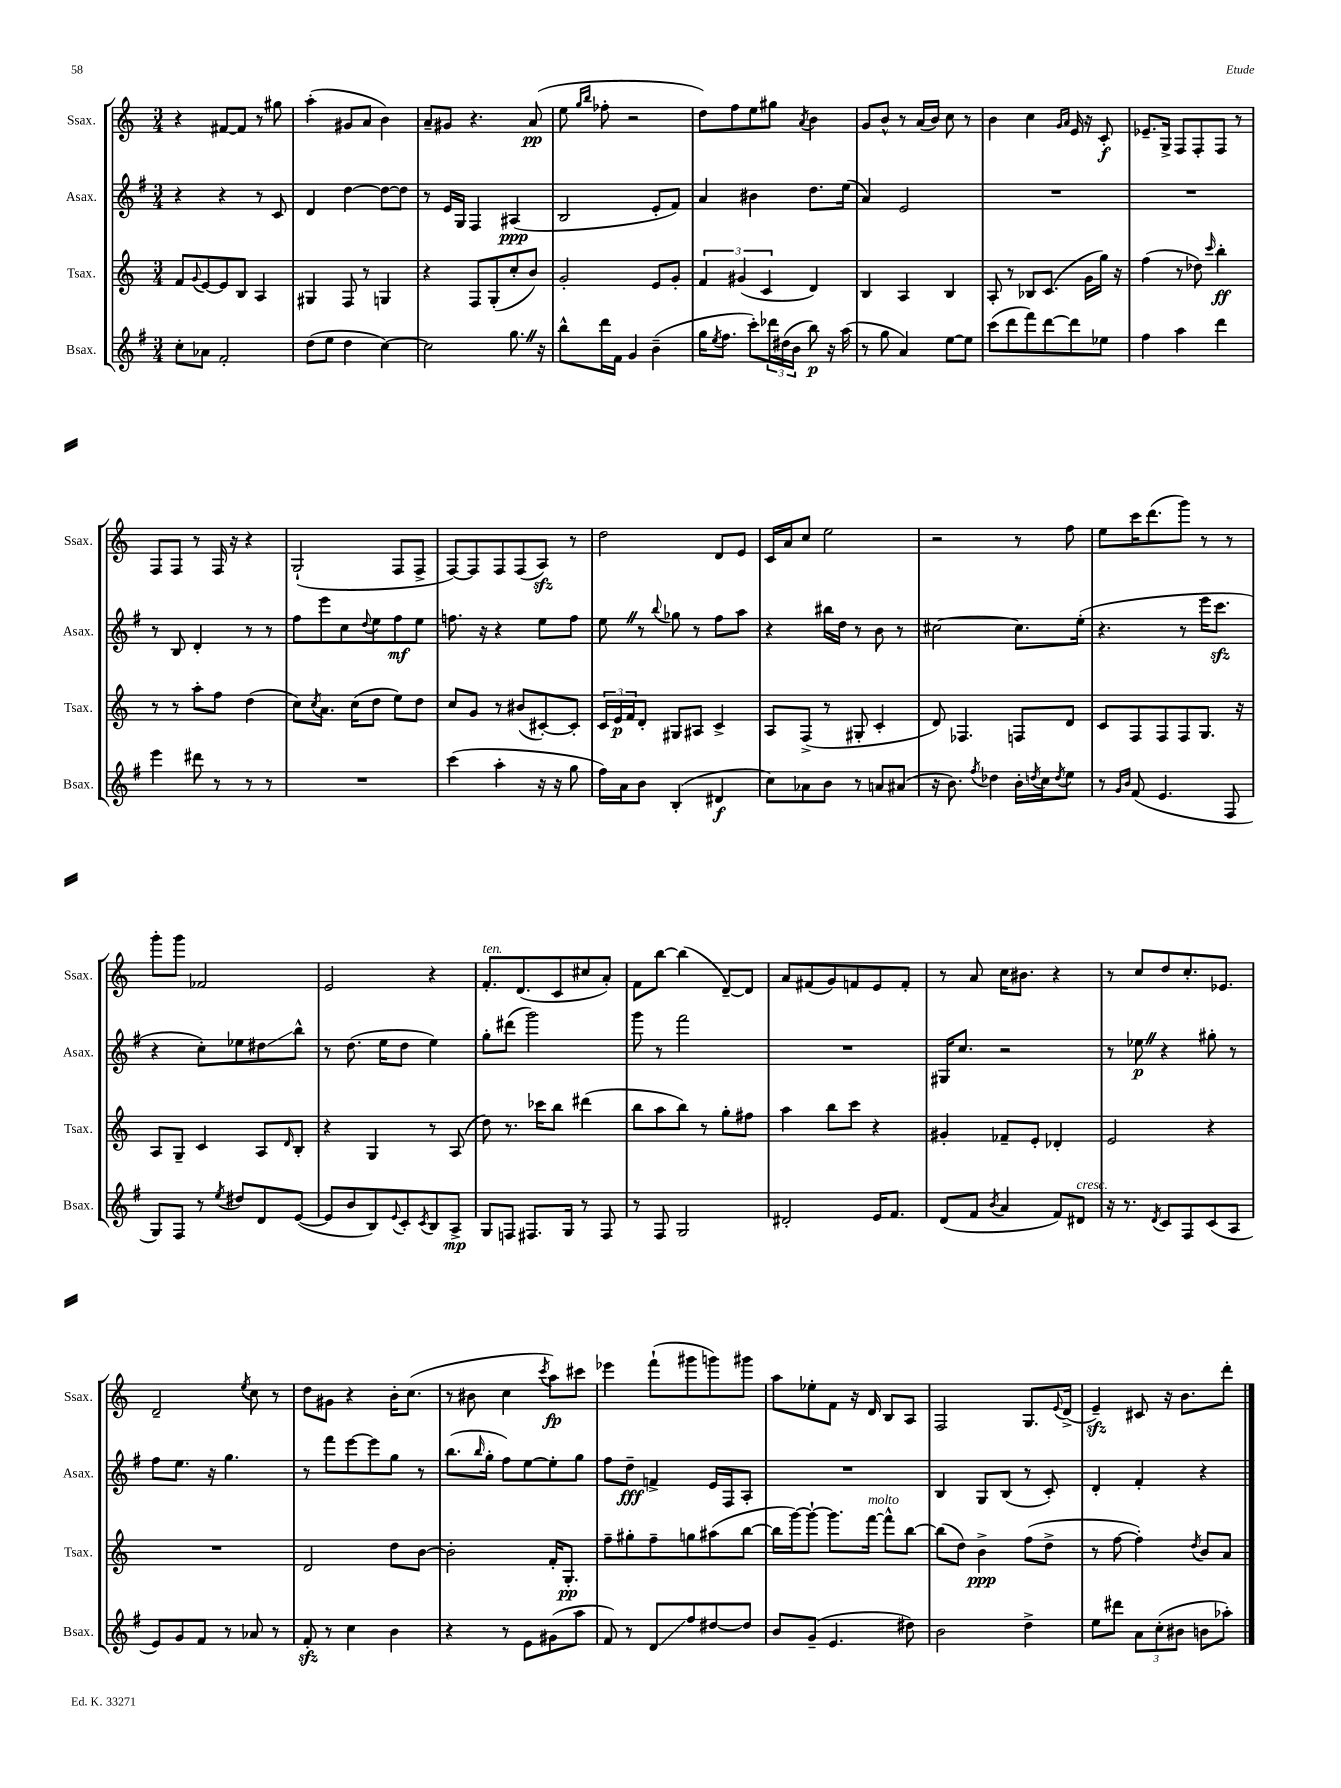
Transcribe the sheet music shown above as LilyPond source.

<<
\new StaffGroup <<
\new Staff = "s0" \with { instrumentName = "Ssax." shortInstrumentName = "Ssax." } {
    \clef treble \key c \major \numericTimeSignature \time 3/4
    r4 fis'8~ fis'8 r8 gis''8 |
    a''4-.( gis'8 a'8 b'4) |
    a'8-- gis'8 r4. a'8\pp( |
    e''8 \grace { g''16 b''16 } fes''8-. r2 |
    d''8) f''8 e''8 gis''8 \acciaccatura { a'8 } b'4 |
    g'8 b'8-^ r8 a'16( b'16) c''8 r8 |
    b'4 c''4 \grace { g'16 a'16 } e'16 r16 c'8-.\f |
    ees'8.-- g16-> f8 f8-. f8 r8 |
    f8 f8 r8 f16 r16 r4 |
    g2-!( f8 f8-> |
    f8~) f8 f8 f8( a8\sfz) r8 |
    d''2 d'8 e'8 |
    c'16 a'16 c''8 e''2 |
    r2 r8 f''8 |
    e''8 c'''16 d'''8.( g'''8) r8 r8 |
    g'''8-. g'''8 fes'2 |
    e'2 r4 |
    f'8.-.^\markup { \italic "ten." } d'8.( c'8 cis''8 a'8-.) |
    f'8 b''8~ b''4( d'8~--) d'8 |
    a'8 fis'8( g'8) f'8 e'8 f'8-. |
    r8 a'8 c''16 bis'8. r4 |
    r8 c''8 d''8 c''8.-. ees'8. |
    d'2-- \acciaccatura { e''8 } c''8 r8 |
    d''8 gis'8 r4 b'16-. c''8.( |
    r8 bis'8 c''4 \acciaccatura { c'''8 } a''8\fp) cis'''8 |
    ees'''4 f'''8-!( gis'''8 g'''8) gis'''8 |
    a''8 ees''8-. f'8 r16 d'16 b8 a8 |
    f2 g8. \appoggiatura { e'8 } d'16->( |
    e'4--\sfz) cis'8 r16 b'8. d'''8-. \bar "|." |
}
\new Staff = "s1" \with { instrumentName = "Asax." shortInstrumentName = "Asax." } {
    \clef treble \key g \major \numericTimeSignature \time 3/4
    r4 r4 r8 c'8 |
    d'4 d''4~ d''8~ d''8 |
    r8 e'16 g16 fis4 ais4\ppp( |
    b2 e'8-. fis'8) |
    a'4 bis'4 d''8. e''16( |
    a'4) e'2 |
    R2. |
    R2. |
    r8 b8 d'4-. r8 r8 |
    fis''8 e'''8 c''8 \appoggiatura { d''8 } e''8 fis''8\mf e''8 |
    f''8. r16 r4 e''8 f''8 |
    e''8 \once \override BreathingSign.text = \markup { \musicglyph "scripts.caesura.straight" } \breathe r8 \appoggiatura { b''8 } ges''8 r8 fis''8 a''8 |
    r4 bis''16 d''16 r8 b'8 r8 |
    cis''2~ cis''8. e''16-.( |
    r4. r8 e'''16 c'''8.\sfz |
    r4 c''8-.) ees''8 dis''8\glissando b''8-^ |
    r8 d''8.( e''16 d''8 e''4) |
    g''8-. dis'''8( g'''2) |
    g'''8 r8 fis'''2 |
    R2. |
    gis16 c''8. r2 |
    r8 ees''8\p \once \override BreathingSign.text = \markup { \musicglyph "scripts.caesura.straight" } \breathe r4 gis''8-. r8 |
    fis''8 e''8. r16 g''4. |
    r8 fis'''8 e'''8~ e'''8 g''8 r8 |
    b''8.( \grace { b''16 } g''16-. fis''8) e''8~ e''8-. g''8 |
    fis''8 d''8--\fff f'4-> e'16 fis16 a8-. |
    R2. |
    b4 g8 b8( r8 c'8-.) |
    d'4-. fis'4-. r4 \bar "|." |
}
\new Staff = "s2" \with { instrumentName = "Tsax." shortInstrumentName = "Tsax." } {
    \clef treble \key c \major \numericTimeSignature \time 3/4
    f'8 \appoggiatura { g'8 } e'8~ e'8 b8 a4 |
    gis4 f8 r8 g4 |
    r4 f8 g8-.( c''8-. b'8) |
    g'2-. e'8 g'8-. |
    \tuplet 3/2 { f'4 gis'4( c'4 } d'4) |
    b4 a4 b4 |
    a8-. r8 bes8 c'8.( g'16 g''16) r16 |
    f''4( r8 des''8) \grace { c'''16 } b''4-.\ff |
    r8 r8 a''8-. f''8 d''4( |
    c''8) \acciaccatura { c''8 } a'8. c''16( d''8 e''8) d''8 |
    c''8 g'8 r8 bis'8( cis'8~-.) cis'8-. |
    \tuplet 3/2 { c'16 e'16\p f'16 } d'8-. gis8 ais8 c'4-> |
    a8 f8->( r8 gis8-. c'4-. |
    d'8) fes4. f8 d'8 |
    c'8 f8 f8 f8 g8. r16 |
    a8 g8-- c'4 a8 \grace { d'16 } b8-. |
    r4 g4 r8 a8( |
    d''8) r8. ces'''16 b''8 dis'''4( |
    b''8 a''8 b''8) r8 g''8-. fis''8 |
    a''4 b''8 c'''8 r4 |
    gis'4-. fes'8-- e'8-. des'4-. |
    e'2 r4 |
    R2. |
    d'2 d''8 b'8~ |
    b'2-. f'16-. g8.-.\pp |
    f''8-- gis''8-. f''8-- g''8 ais''8( b''8~ |
    b''16 g'''16~) g'''8~-! g'''8. f'''16~^\markup { \italic "molto" } f'''8-^ b''8~ |
    b''8( d''8) b'4->\ppp f''8( d''8-> |
    r8 f''8~ f''4-.) \acciaccatura { d''8 } b'8 a'8 \bar "|." |
}
\new Staff = "s3" \with { instrumentName = "Bsax." shortInstrumentName = "Bsax." } {
    \clef treble \key g \major \numericTimeSignature \time 3/4
    c''8-. aes'8 fis'2-. |
    d''8( e''8 d''4 c''4~) |
    c''2 g''8. \once \override BreathingSign.text = \markup { \musicglyph "scripts.caesura.straight" } \breathe r16 |
    b''8-^ d'''16 fis'16 g'4 b'4--( |
    g''16 \acciaccatura { e''8 } fis''8. c'''8-.) \tuplet 3/2 { des'''16 dis''16( b'16 } b''8\p) r16 a''16( |
    r8 g''8 a'4) e''8~ e''8 |
    c'''8( d'''8 fis'''8) d'''8~ d'''8 ees''8 |
    fis''4 a''4 d'''4 |
    e'''4 dis'''8 r8 r8 r8 |
    R2. |
    c'''4( a''4-. r16 r16 g''8 |
    fis''16) a'16 b'8 b4-.( dis'4\f |
    c''8) aes'8 b'8 r8 a'8 ais'8( |
    r16 b'8.) \acciaccatura { fis''8 } des''4 b'16-. \acciaccatura { d''8 } c''16 \acciaccatura { d''8 } e''8 |
    r8 \grace { g'16 b'16 } fis'8( e'4. fis8 |
    g8) fis8 r8 \acciaccatura { e''8 } dis''8 d'8 e'8~( |
    e'8 b'8 b8) \appoggiatura { e'8 } c'8-. \acciaccatura { c'8 } b8 a8->\mp |
    g8 f8 fis8. g16 r8 fis8 |
    r8 fis8 g2 |
    dis'2-. e'16 fis'8. |
    d'8( fis'8 \acciaccatura { b'8 } a'4 fis'8) dis'8^\markup { \italic "cresc." } |
    r16 r8. \acciaccatura { d'8 } c'8 fis8 c'8( a8 |
    e'8) g'8 fis'8 r8 aes'8 r8 |
    fis'8-.\sfz r8 c''4 b'4 |
    r4 r8 e'8 gis'8( a''8 |
    fis'8) r8 d'8\glissando fis''8 dis''8~ dis''8 |
    b'8 g'8--( e'4. dis''8) |
    b'2 d''4-> |
    e''8 dis'''8 \tuplet 3/2 { a'8 c''8-.( bis'8 } b'8 aes''8-.) \bar "|." |
}
>>
>>
\layout { \context { \Score \remove "Bar_number_engraver" } }
